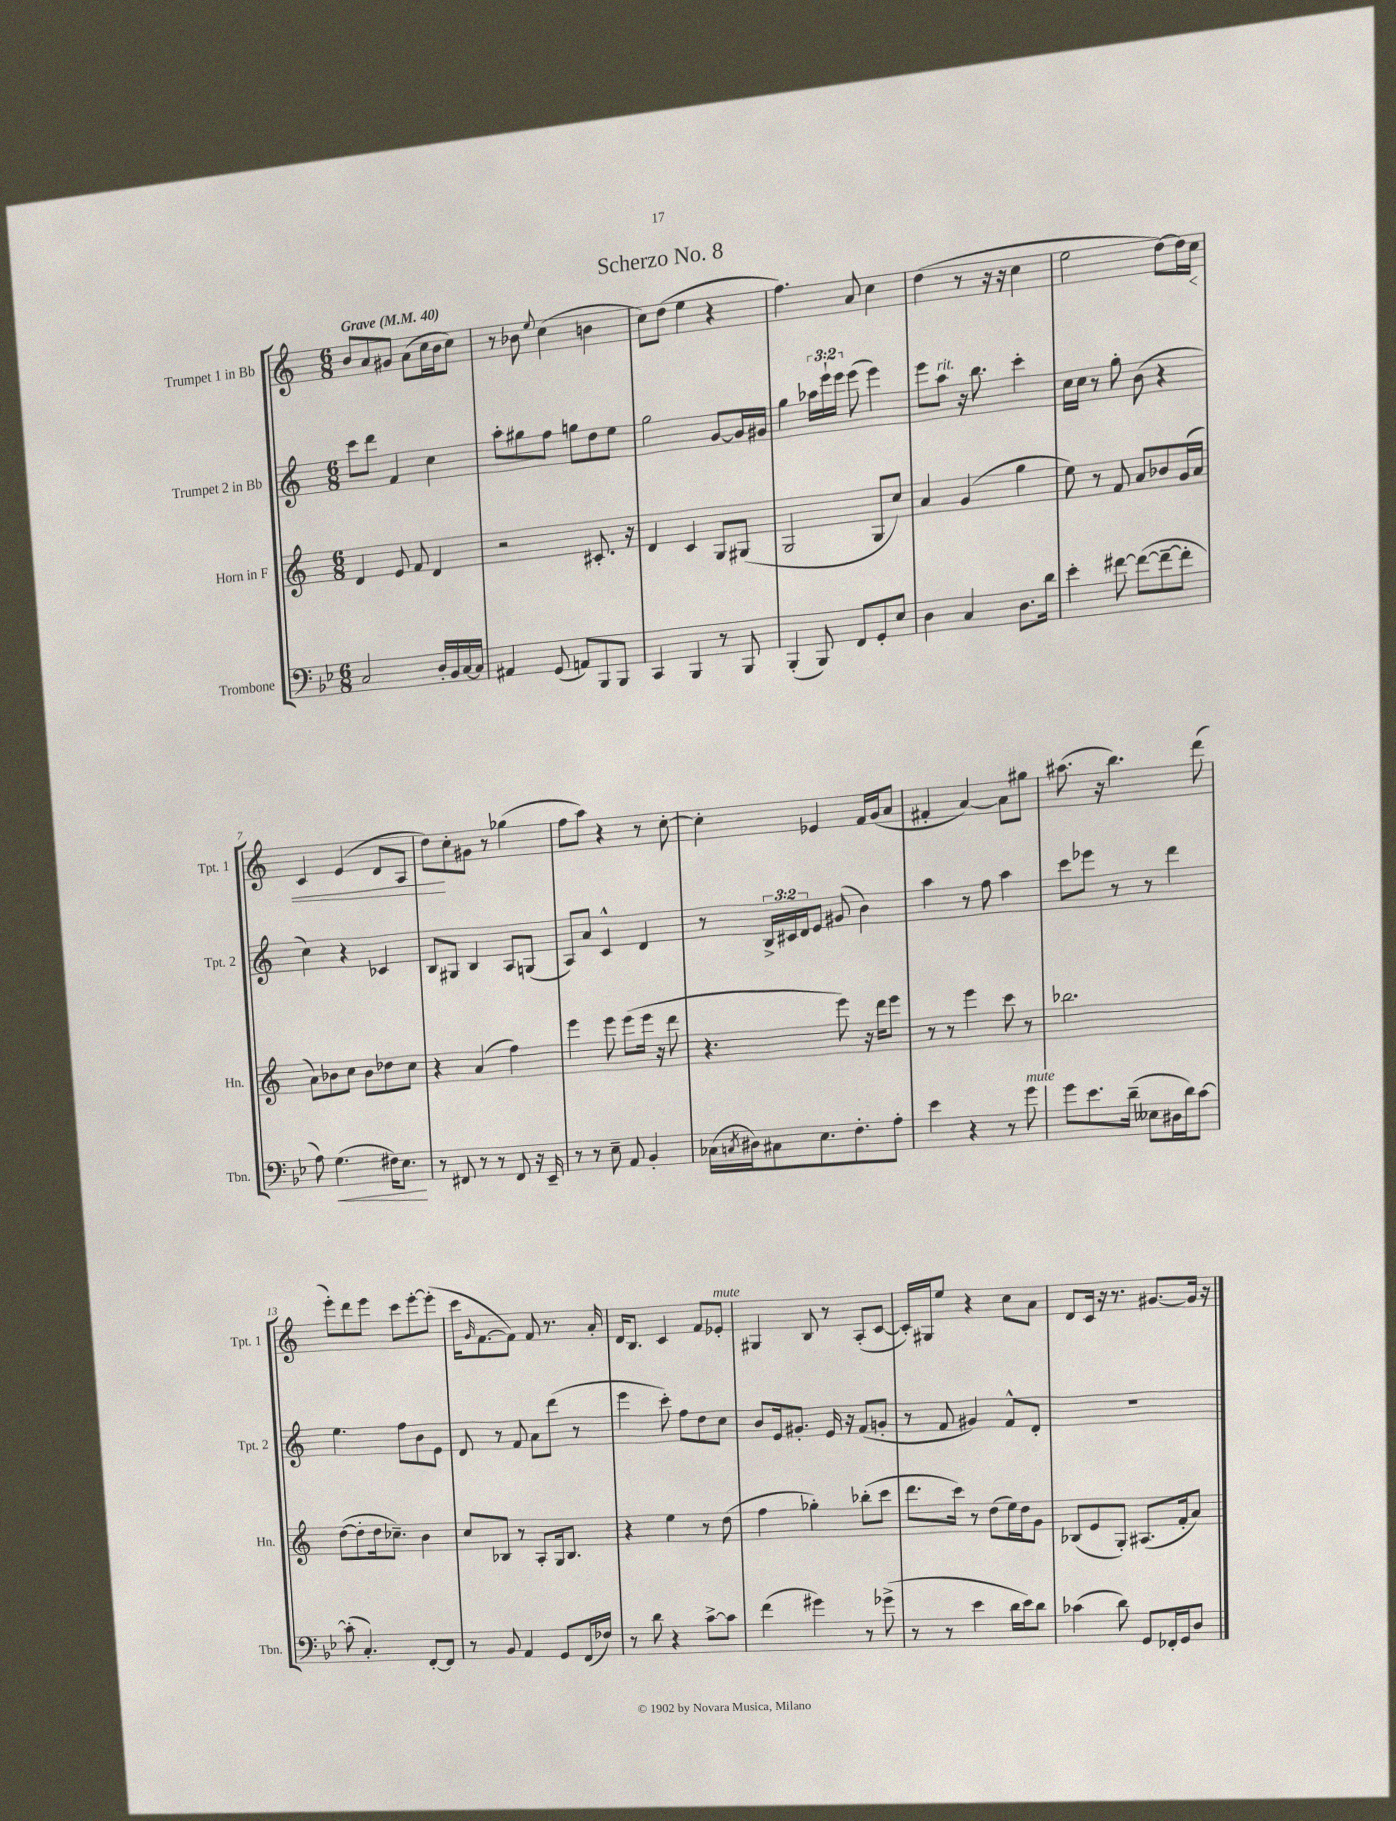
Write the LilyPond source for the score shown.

\header { title = "Scherzo No. 8" }
<<
\new StaffGroup <<
\new Staff = "s0" \with { instrumentName = "Trumpet 1 in Bb" shortInstrumentName = "Tpt. 1" } {
    \clef treble \key c \major \numericTimeSignature \time 6/8 \tempo "Grave" 4 = 40
    b'8 a'8 gis'8 a'8( c''16 b'16 c''8) |
    r8 bes'8 \appoggiatura { e''8 } c''4( b'4 |
    c''8) d''8( e''4 r4 |
    f''4.) a'8 c''4 |
    d''4( r8 r16 r16 c''4 |
    e''2 d''8~) d''16 c''16\< |
    c'4 e'4( d'8 a8 |
    d''8\!) c''8-. gis'8 r8 ges''4( |
    f''8 a''8) r4 r8 c''8~-. |
    c''4-. ees'4 f'16 g'16( a'8 |
    fis'4-. a'4~) a'8 gis''8 |
    ais''8.( r16 b''4.) d'''8( |
    e'''8-.) d'''8 e'''8 c'''8 e'''8~-. e'''8-.( |
    c'''16 \grace { g'16 } f'8.~ f'8) f'8 r8. a'16-. |
    d'16 b8. c'4 f'8 ees'8-.^\markup { \italic "mute" } |
    gis4 b8 r8 a8-.( c'8~ |
    c'16-.) gis16 e''8 r4 c''8 a'8 |
    d'8 c'16 r16 r8. gis'8.~ gis'16 r16 \bar "|." |
}
\new Staff = "s1" \with { instrumentName = "Trumpet 2 in Bb" shortInstrumentName = "Tpt. 2" } {
    \clef treble \key c \major \numericTimeSignature \time 6/8 \override Staff.TupletNumber.text = #tuplet-number::calc-fraction-text
    c'''8 d'''8 f'4 c''4 |
    a''8-. gis''8 f''8 g''8 d''8 e''8 |
    g''2 g'8~ g'16 gis'16 |
    g''4 \tuplet 3/2 { aes''16 e'''16-! e'''16 } e'''8( e'''4) |
    e'''8 a''8^\markup { \italic "rit." } r16 b''8. c'''4-. |
    c''16 c''16 r8 g''8-. b'8( r4 |
    c''4) r4 ces'4 |
    b8 gis8 b4 a8 g8( |
    a8) a'8 c'4-^ d'4 |
    r8 \tuplet 3/2 { b16-> cis'16 d'16 } e'8 gis'8( b'4) |
    a''4 r8 f''8 a''4 |
    c'''8 ees'''8 r8 r8 d'''4 |
    e''4. f''8 b'8 e'8 |
    d'8 r8 f'8 a'8 d'''8( r8 |
    e'''4 c'''8-.) f''8 d''8 c''8 |
    b'8 e'16 gis'8.-. e'16 r16 f'8( g'8-. |
    r8 f'8 gis'4) f'8-^ d'8-. |
    R2. \bar "|." |
}
\new Staff = "s2" \with { instrumentName = "Horn in F" shortInstrumentName = "Hn." } {
    \clef treble \key c \major \numericTimeSignature \time 6/8
    d'4 e'8 f'8 d'4 |
    r2 cis'8.-. r16 |
    d'4 c'4 g8 gis8( |
    g2 g8 c''8) |
    a'4 g'4( g''4 |
    e''8) r8 f'8 a'8 bes'8 g'16( a'16 |
    a'8) bes'8 c''8 bes'8 des''8 c''8 |
    r4 a'4( f''4) |
    e'''4 e'''8 e'''8( e'''16 r16 d'''8 |
    r4. e'''8) r16 d'''16 e'''8 |
    r8 r8 e'''4 c'''8 r8 |
    bes''2. |
    d''8~( d''8-. d''16 ces''8.--) b'4 |
    c''8 bes8 r8 a8-. g16 bes8. |
    r4 e''4 r8 d''8( |
    f''4 ges''4-.) bes''8-.( c'''8 |
    d'''8. c'''16) r8 d''8( e''16) d''16 g'8 |
    bes8( e'8 g8-.) ais8.( f'16-. a'8) \bar "|." |
}
\new Staff = "s3" \with { instrumentName = "Trombone" shortInstrumentName = "Tbn." } {
    \clef bass \key bes \major \numericTimeSignature \time 6/8
    c2 d16-. bes,16 c16~ c16 |
    ais,4 g,8( a,8) bes,,8 bes,,8 |
    c,4 bes,,4 r8 bes,,8 |
    bes,,4-.( bes,,8) f,8 g,8-. ees8 |
    d4 c4 d8. d'16 |
    ees'4-. fis'8~ fis'8~( fis'8~-- fis'8-. |
    a8) g4.\<( fis16) ees8.\! |
    r8 fis,8 r8 r8 fis,8 r16 ees,16-- |
    r8 r8 ees8-- a,8 bes,4-. |
    ces16( \acciaccatura { c8 } dis16) cis8 ees8. f8.-. a8-. |
    ees'4 r4 r8 g'8^\markup { \italic "mute" } |
    g'8 ees'8. d'16--( eeses8 dis16 d'16) c'8~ |
    c'8-.( c4.-.) f,8~-. f,8 |
    r8 bes,8 a,4 g,8 f,16( fes16) |
    r8 d'8 r4 c'8~-> c'8 |
    f'4( gis'4) r8 ges'8->( |
    r8 r8 ees'4 d'16 ees'16) d'8 |
    ces'4( d'8) g,8 fes,16-. g,16 d8 \bar "|." |
}
>>
>>
